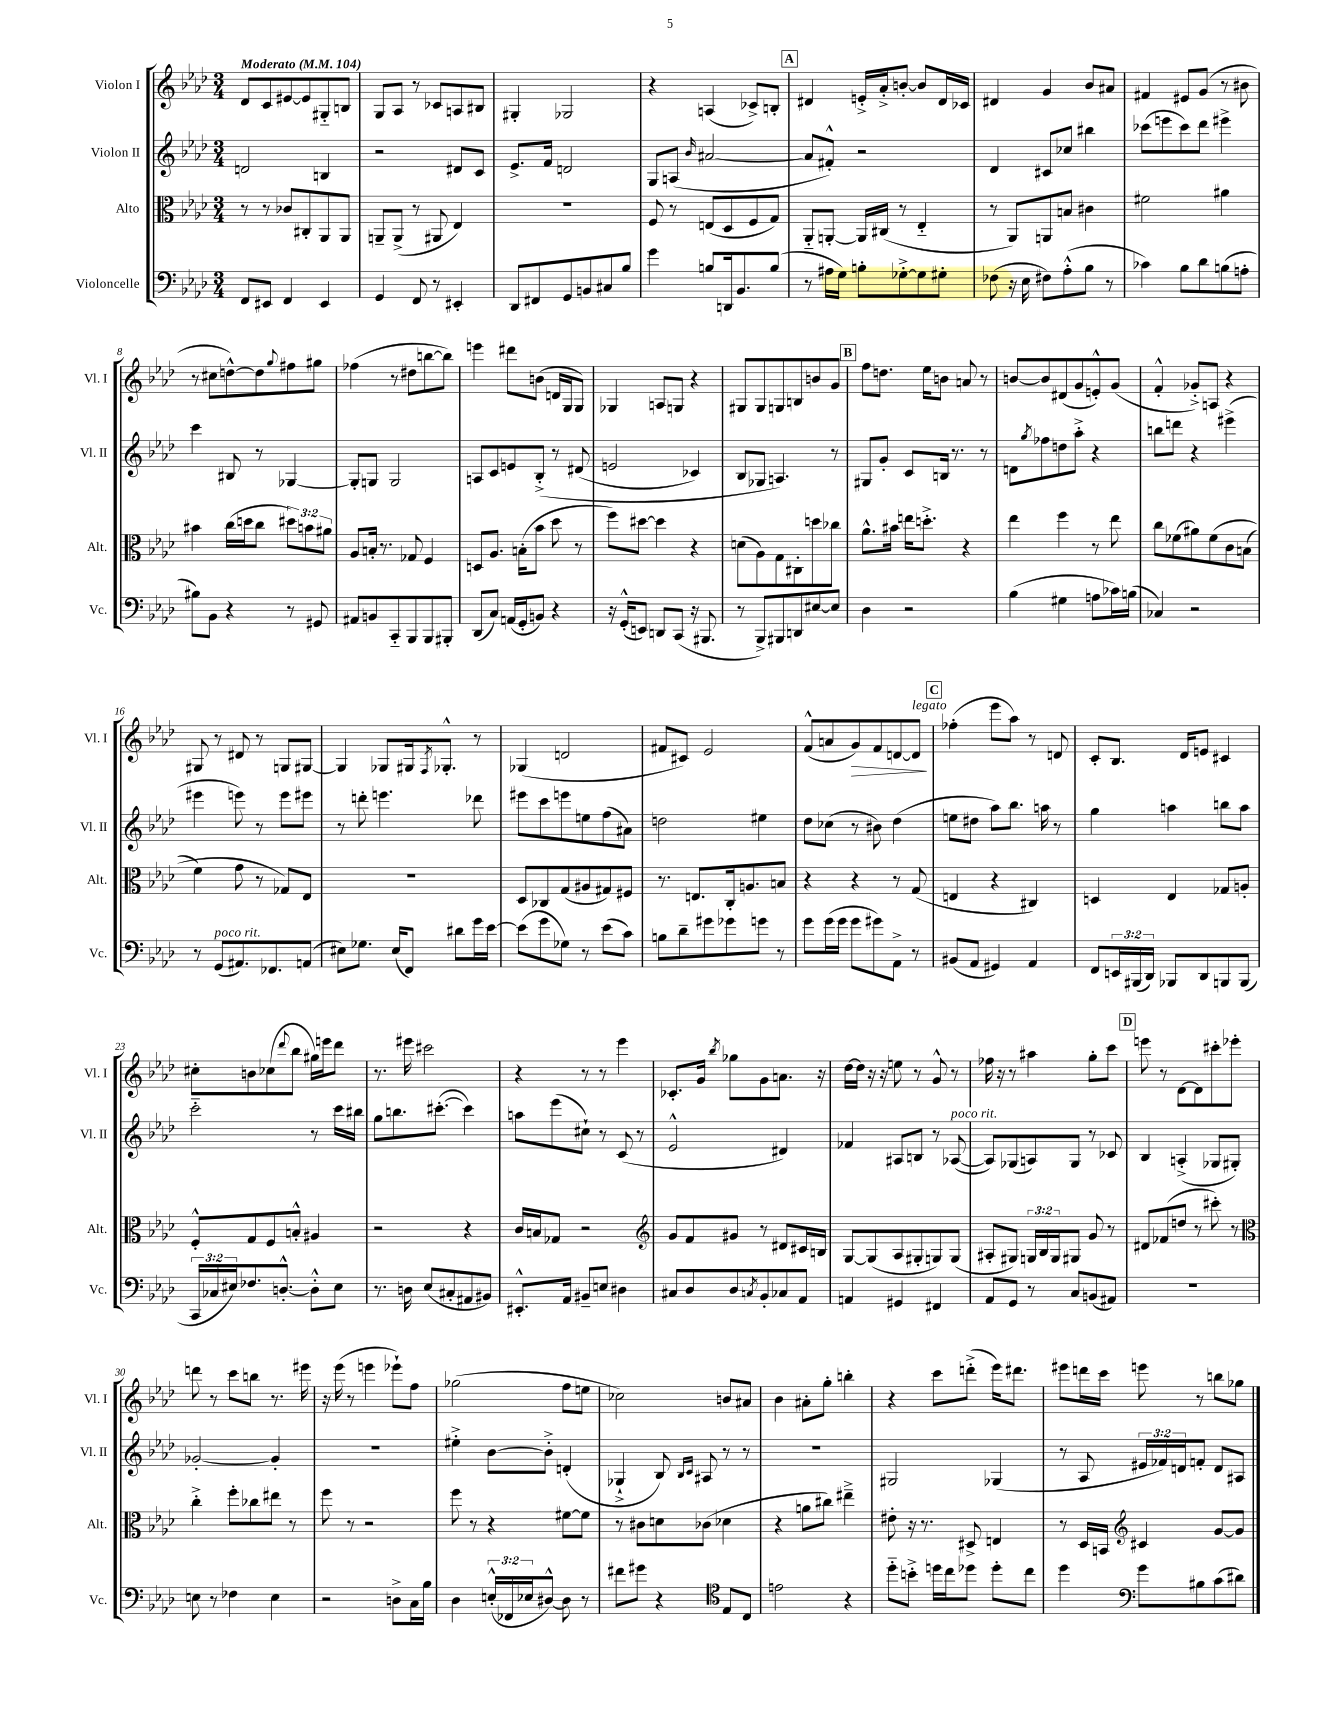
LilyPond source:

<<
\new StaffGroup <<
\new Staff = "s0" \with { instrumentName = "Violon I" shortInstrumentName = "Vl. I" } {
    \clef treble \key aes \major \numericTimeSignature \time 3/4 \tempo "Moderato" 4 = 104
    des'8 c'8 eis'8~ eis'8 gis8-_ b8 |
    g8 aes8 r8 ces'8 a8 bis8 |
    gis4-. ges2 |
    r4 a4( ces'8->) b8-. |
    \mark \markup { \box "A" } dis'4 e'16-.-> aes'16-.-> b'8~-. b'8 dis'16 ces'16 |
    dis'4 g'4 bes'8 ais'8 |
    fis'4 eis'8 g'8( r8 bis'8 |
    r8 cis''8 d''8~-^) d''8 \appoggiatura { g''8 } fis''8 gis''8 |
    fes''4( r8 dis''8 b''8~ b''8) |
    e'''4 dis'''8 b'8( d'16 g16 g8) |
    ges4 a8 g8 r4 |
    gis8 gis8 g8 b8 b'8 g'8 |
    \mark \markup { \box "B" } f''8 d''8. ees''16 b'8 a'8 r8 |
    b'8~ b'8 dis'8( g'8 e'8-.-^) g'8( |
    f'4-.-^ ges'8-.->) a8 r4 |
    gis8 r8 dis'8 r8 g8 gis8~ |
    gis4 ges8 gis16 \acciaccatura { f8 } ges8.-.-^ r8 |
    ges4( d'2 |
    fis'8 cis'8) ees'2 |
    f'8-^( a'8 g'8\>) f'8 d'8~ d'8\!^\markup { \italic "legato" } |
    \mark \markup { \box "C" } fes''4-.( ees'''8 aes''8) r8 d'8 |
    c'8-. bes8. des'16 e'8 cis'4 |
    cis''8-. b'8 ces''8( \appoggiatura { des'''8 } bes''8 gis''16) e'''16 des'''8 |
    r8. eis'''16 cis'''2 |
    r4 r8 r8 ees'''4 |
    ces'8.-. g'16 \acciaccatura { bes''8 } ges''8 g'8 a'8. r16 |
    des''16~ des''16 r16 r16 e''8 r8 g'8-^ r8 |
    fes''16 r16 r8 ais''4 g''8-. c'''8 |
    \mark \markup { \box "D" } e'''8 r8 des'8~ des'8 cis'''8-. ees'''8-. |
    d'''8 r8 c'''8 b''8 r8. eis'''16 |
    r16 ees'''16( r8 e'''4 ees'''8-!) f''8 |
    ges''2( f''8 e''8 |
    ces''2) b'8 ais'8 |
    bes'4 ais'8-. g''8-. b''4-. |
    r4 c'''8 d'''8-.->( ees'''16) dis'''8. |
    eis'''8 d'''16 c'''16 e'''8 r8 b''8 ges''8 \bar "|." |
}
\new Staff = "s1" \with { instrumentName = "Violon II" shortInstrumentName = "Vl. II" } {
    \clef treble \key aes \major \numericTimeSignature \time 3/4 \override Staff.TupletNumber.text = #tuplet-number::calc-fraction-text
    d'2 b4 |
    r2 dis'8 c'8 |
    ees'8.-> f'16 d'2 |
    g8 a8( \grace { bes'16 } ais'2~ |
    \mark \markup { \box "A" } ais'8 fis'8-.-^) r2 |
    des'4 cis'8 ces''8 bis''4 |
    ces'''8( e'''8 ces'''8) des'''8 eis'''4-> |
    c'''4 bis8 r8 ges4~ |
    ges8-. g8 g2 |
    a8 c'8 e'8 bes8-.->\( r8 dis'8( |
    e'2 ces'4) |
    bes8 ges8 a4.\) r8 |
    \mark \markup { \box "B" } gis8 g'8-. c'8 b16 r8. r8 |
    d'8 \acciaccatura { g''8 } fes''8 d''8 aes''8-.-> r4 |
    b''8 d'''8 r4 eis'''4->( |
    eis'''4 e'''8) r8 e'''8 eis'''8 |
    r8 d'''8-. e'''4. des'''8 |
    eis'''8 c'''8 e'''8 e''8 f''8( ais'8) |
    d''2 eis''4 |
    des''8 ces''8( r8 bis'8) des''4( |
    \mark \markup { \box "C" } e''8 dis''8 aes''8) bes''8. a''16 r8 |
    g''4 a''4 b''8 a''8 |
    c'''2-_ r8 c'''16 bis''16 |
    g''8 b''8. cis'''8.~-.( cis'''4) |
    a''8 ees'''8( cis''8-!) r8 c'8( r8 |
    ees'2-^ dis'4) |
    fes'4 ais8 b8 r8 aes8~^\markup { \italic "poco rit." }( |
    aes8) ges8( a8) ges8 r8 ces'8 |
    \mark \markup { \box "D" } bes4 a4-.->( ges8 gis8-.) |
    ges'2~-. ges'4-. |
    R2. |
    eis''4-.-> bes'8~ bes'8-.-> d'4-.( |
    ges4-!-> bes8) \grace { bes16 c'16 } ais8 r8 r8 |
    R2. |
    gis2 ges4( |
    r8 aes8 \tuplet 3/2 { eis'16 fes'16) d'16 } f'8-. d'8 ais8 \bar "|." |
}
\new Staff = "s2" \with { instrumentName = "Alto" shortInstrumentName = "Alt." } {
    \clef alto \key aes \major \numericTimeSignature \time 3/4 \override Staff.TupletNumber.text = #tuplet-number::calc-fraction-text
    r8 r8 ces'8 cis8-. aes,8 aes,8 |
    a,8-- a,8->( r8 ais,8 ees4) |
    R2. |
    f8 r8 e8( des8 f8 g8) |
    \mark \markup { \box "A" } aes,8-_ a,8~-. a,16 cis16( r8 ees4-_ |
    r8 aes,8) a,8 b8 cis'4 |
    fis'2 ais'4 |
    bis'4 c''16( d''16 c''8 \tuplet 3/2 { dis''8) b'8 ais'8 } |
    aes8 b16-. r8. ges8 f4 |
    d8 aes8. b16-.( bes'8 des''8 r8 |
    f''8) dis''8~ dis''4 r4 |
    d'8( aes8) g8 cis8-. d''8 ces''8 |
    \mark \markup { \box "B" } aes'8.-^ bis'16 e''16 d''8.-.-> r4 |
    ees''4 f''4 r8 ees''8 |
    c''8 fes'8( ais'8) fes'8\( c'8 b8( |
    f'4) g'8 r8 ges8\) ees8 |
    R2. |
    des8 ces8 g8( ais8 gis8) fis8 |
    r8. e8. c16-. a8. b8 |
    r4 r4 r8 g8( |
    \mark \markup { \box "C" } e4 r4 cis4) |
    d4 ees4 ges8 a8-. |
    f8-.-^ g8 f8 b8-.-^ ais4 |
    r2 r4 |
    c'16 b16 ges8 r2 |
    \clef treble g'8 f'8 gis'8 r8 dis'8 cis'16 b16 |
    g8~ g8( aes8 gis8-. g8) g8( |
    ais8-. gis8) \tuplet 3/2 { g16 bes16 g16 } gis8 g'8 r8 |
    \mark \markup { \box "D" } dis'8 fes'8( d''8 r8 cis'''8-.) r8 |
    \clef alto c''4-.-> f''8-. ces''8 eis''8 r8 |
    f''8 r8 r2 |
    f''8 r8 r4 fis'8~ fis'8 |
    r8 cis'8 d'8 ces'8( des'4 |
    r4 a'8 cis''8) eis''4---> |
    eis'8-. r16 r8. dis8-> e4 |
    r8 des16 b,16 \clef treble cis'4 g'8~ g'8 \bar "|." |
}
\new Staff = "s3" \with { instrumentName = "Violoncelle" shortInstrumentName = "Vc." } {
    \clef bass \key aes \major \numericTimeSignature \time 3/4 \override Staff.TupletNumber.text = #tuplet-number::calc-fraction-text
    f,8 eis,8 f,4 eis,4 |
    g,4 f,8 r8 eis,4-. |
    des,8 fis,8 g,8 b,8 cis8 bes8 |
    g'4 b8 d,16 bes,8. b8( |
    \mark \markup { \box "A" } r8 ais16 g16) b8-. ges8~-.-> ges8 gis8-. |
    fes8( r16 ees16 fis8) aes8-.-^( bes8 r8 |
    ces'4) bes8 des'8 b8( a8-. |
    bis8) bes,8 r4 r8 gis,8 |
    ais,8 b,8 c,8-_ bes,,8 bes,,8 bis,,8-. |
    des,8( c8) a,16( g,16-. b,8) r4 |
    r16 g,16-.-^( e,8) d,8 c,8( r16 bis,,8. |
    r8 bes,,8->) bis,,8 d,8 eis8~ eis8 |
    \mark \markup { \box "B" } des4 r2 |
    bes4( gis4 a8 ces'16) b16( |
    ces4) r2 |
    r8 g,8^\markup { \italic "poco rit." }( ais,8.) fes,8. a,8( |
    eis8) ges8. eis16( f,8) dis'8 g'16 ees'16~ |
    ees'8( g'8 ges8) r8 ees'8( c'8) |
    b8 des'8-- gis'8 ges'8 g'8 r8 |
    g'8 g'16( g'16 g'8 gis'8) aes,8-> r8 |
    \mark \markup { \box "C" } bis,8( aes,8 gis,4) aes,4 |
    f,8 \tuplet 3/2 { e,16 bis,,16( des,16) } bes,,8 des,8 b,,8 b,,8( |
    \tuplet 3/2 { c,16 ces16 eis16) } fes8. d8.~-.-^ d8-.-^ eis8 |
    r8. d16 ees8( cis8-. ais,8 bis,8) |
    eis,8.-.-^ aes,16 bis,8-- e8 dis4 |
    cis8 des8 des8 \acciaccatura { c8 } bes,8-. ces8 aes,8 |
    a,4 gis,4 fis,4 |
    aes,8 g,8 r8 c8 b,8( ais,8) |
    \mark \markup { \box "D" } R2. |
    e8 r8 fes4 e4 |
    r2 d8-> c16 bes16 |
    des4 \tuplet 3/2 { e16-.-^( fes,16 ees16 } dis8~-^) dis8 r8 |
    fis'8 gis'8 r4 \clef tenor ees8 c8 |
    e'2 r4 |
    des''8-_ b'8-.-> d''16 c''16 des''8 des''8-. c''8 |
    des''4 \clef bass g'8 bis8 c'8( dis'8) \bar "|." |
}
>>
>>
